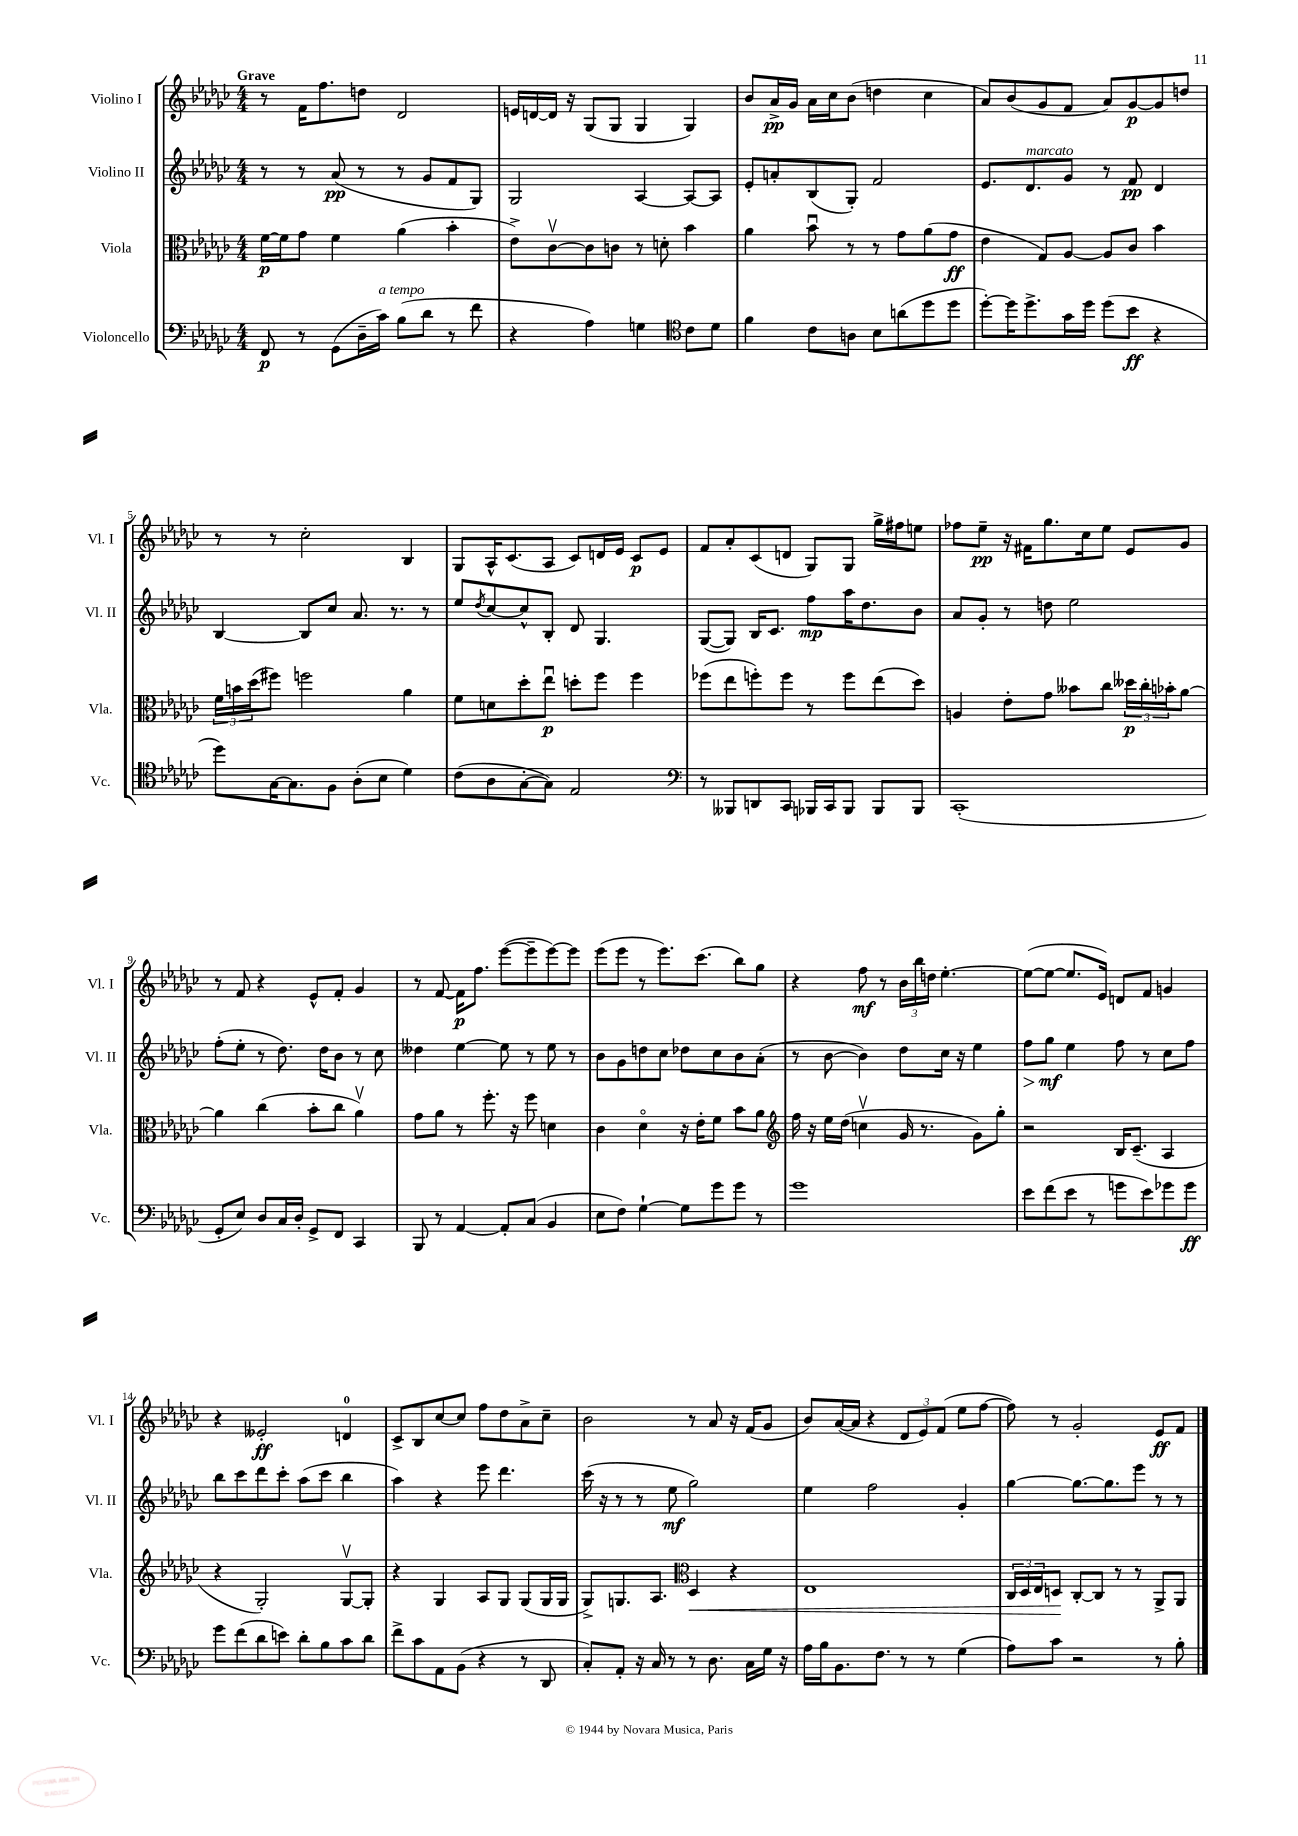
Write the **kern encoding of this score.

**kern	**kern	**kern	**kern
*staff4	*staff3	*staff2	*staff1
*clefF4	*clefC3	*clefG2	*clefG2
*k[b-e-a-d-g-c-]	*k[b-e-a-d-g-c-]	*k[b-e-a-d-g-c-]	*k[b-e-a-d-g-c-]
*M4/4	*M4/4	*M4/4	*M4/4
8FF/	[16f\LL	8r	8r
.	16f\]J	.	.
8r	8g-\J	8r	16f\LK
.	.	.	8.ff\
(8GG-\L	4f\	(8a-/	.
16D-~\L	.	8r	8dd\J
16c-\JJ)	.	.	.
(8B-\L	(4a-\	8r	2d-/
8d-\J	.	8g-/L	.
8r	4b-'\	8f/	.
8f\	.	8G-/J)	.
=	=	=	=
4r	8e-^\L)	2G-/	16e/LL
.	.	.	[16d/
.	[8c-v\	.	16d/]JJ
.	.	.	16r
4A-\)	8c-\]	.	(8G-/L
.	8c\J	.	8G-/J
4G\	8r	[4A-/	4G-/
.	8d'\	.	.
*clefC4	*	*	*
8c-\L	4b-\	8A-/_L	4G-/)
8d-\J	.	8A-/]J	.
=	=	=	=
4f\	4a-\	8e-'/L	8b-/L
.	.	8a'/	16a-^/L
.	.	.	16g-/JJ
8c-\L	8b-u\	(8B-/	16a-\LL
.	.	.	16cc-\J
8A\J	8r	8G-'/J)	(8b-\J
8B-\L	8r	2f/	4dd\
(8a\	8g-\L	.	.
8dd-\	(8a-\	.	4cc-\
8dd-\J	8g-\J	.	.
=	=	=	=
[8dd-'\L)	4e-\	8.e-/L	8a-/L)
16dd-\]K	.	.	(8b-/
8.dd-^\	.	8.d-/	.
.	8G-/L)	.	8g-/
16g-\L	[8A-/J	8g-/J	8f/J
16dd-\JJ	.	.	.
(8dd-\L	8A-/]L	8r	8a-/L)
8b-\J	8c-/J	8f/	[8g-/
4r	4b-\	4d-/	8g-/]
.	.	.	8dd/J
=	=	=	=
8dd-\L)	24f\LL	[4B-/	8r
.	24b\	.	.
.	(24dd-\J	.	.
[16G-\K	8ff#\J)	.	8r
8.G-\]	.	.	.
.	2ff\	8B-/]L	2cc-'\
8F\J	.	8cc-/J	.
(8A-'\L	.	8.a-/	.
8B-\J	.	.	.
.	.	8.r	.
4d-\)	4a-\	.	4B-/
.	.	8r	.
=	=	=	=
(8c-\L	8f\L	8ee-/L	8G-/L
.	.	8qdd-/	.
8A-\	8d\	[8cc-/	16A-^^/K
.	.	.	(8.c-/
[8G-'\	8dd-'\	8cc-^^/]	.
8G-\]J)	8ee-u\J	8B-'/J	8A-/J
2E-/	8dd'\L	8d-/	8c-/L)
.	8ff\J	4.G-/	16d/L
.	.	.	16e-/JJ
.	4ff\	.	8c-/L
.	.	.	8e-/J
=	=	=	=
*clefF4	*	*	*
8r	(8ff-\L	([8G-/L	8f/L
8BBB--/L	8ee-\	8G-/]J)	8a-'/
8DD/	8ff'\)	16B-/LK	(8c-/
.	.	8.c-/J	.
8CC-/J	8ff\J	.	8d/J
16BBB-/LL	8r	8ff\L	8G-/L)
16CC-/J	.	.	.
8BBB-/J	8ff\L	16aa-\K	8G-/J
.	.	8.dd-\	.
8BBB-/L	(8ee-\	.	16gg-^\LL
.	.	.	16ff#\J
8BBB-/J	8dd-\J)	8b-\J	8ee\J
=	=	=	=
(1CC-'	4A/	8a-/L	8ff-\L
.	.	8g-'/J	8ee-~\J
.	8e-'\L	8r	16r
.	.	.	16f#\LK
.	8g-\J	8dd\	8.gg-\
.	8b--\L	2ee-\	.
.	.	.	16cc-\k
.	8cc-\J	.	8ee-\J
.	24dd--\LL	.	8e-/L
.	24cc-'\	.	.
.	24b-'\J	.	.
.	[8a-\J	.	8g-/J
=	=	=	=
8GG-'/L	4a-\]	(8ff'\L	8r
8E-/J)	.	8ee-'\J	8f/
8D-/L	(4cc-\	8r	4r
16C-/L	.	8.dd-\)	.
16D-'/JJ	.	.	.
8GG-^/L	8b-'\L	.	8e-^^/L
.	.	16dd-\LK	.
8FF/J	8cc-\J	8b-\J	8f'/J
4CC-/	4a-v\)	8r	4g-/
.	.	8cc-\	.
=	=	=	=
8BBB-/	8g-\L	4dd--\	8r
8r	8a-\J	.	[8f/
[4AA-/	8r	[4ee-\	16f\]LK
.	.	.	8.ff\J
.	8.ff'\	.	.
8AA-'/]L	.	8ee-\]	([8eee-\L
.	16r	.	.
(8C-/J	8ff\	8r	8eee-~\]
4BB-/	4d\	8ee-\	[8eee-\)
.	.	8r	8eee-\]J
=	=	=	=
8E-\L	4c-\	8b-\L	(8eee-\L
8F\J)	.	8g-\	8eee-\J
[4G-`\	4d-o\	8dd\	8r
.	.	8cc-\J	8.eee-\L)
8G-\]L	16r	8dd-\L	.
.	16e-'\LK	.	(8.ccc-\J
8g-\	8f\J	8cc-\	.
8g-\J	8b-\L	8b-\	8bb-\L)
8r	8a-\J	(8a-'\J	8gg-\J
=	=	=	=
*	*clefG2	*	*
1g-	16ff\	8r	4r
.	16r	.	.
.	16ee-\LL	[8b-\	.
.	(16dd-\JJ	.	.
.	4ccv\	4b-\])	8ff\
.	.	.	8r
.	16g-/	8dd-\L	24b-\LL
.	.	.	24bb-\
.	8.r	.	.
.	.	.	24dd\JJ
.	.	16cc-\Jk	[4.ee-'\
.	.	16r	.
.	8g-\L)	4ee-\	.
.	8gg-'\J	.	.
=	=	=	=
8e-\L	2r	8ff\L	(8ee-\_L
(8f\	.	8gg-\J	8ee-\_J
8e-\J	.	4ee-\	8.ee-/]L
8r	.	.	.
.	.	.	16e-/Jk)
8g\L	16B-/LK	8ff\	8d/L
.	(8.c-~/J	.	.
8e-\)	.	8r	8f/J
8g-\	4A-/	8cc-\L	4g/
8g-\J	.	8ff\J	.
=	=	=	=
8g-\L	4r	8bb-\L	4r
(8f\	.	8ccc-\	.
8d-\	2G-'/)	8ddd-\	2e--'/
8e\J)	.	8ccc-'\J	.
8d-'\L	.	(8aa-\L	.
8B-\	.	8ccc-\J	.
8c-\	[8G-v/L	4bb-\	4d/
8d-\J	8G-'/]J	.	.
=	=	=	=
8f^\L	4r	4aa-\)	8c-^/L
8c-\	.	.	8B-/
8AA-\	4G-/	4r	[8cc-/
(8BB-\J	.	.	8cc-/]J
4r	8A-/L	8eee-\	8ff\L
.	8G-/J	4.ddd-\	8dd-\
8r	(8G-/L	.	8a-^\
8DD-/	16G-/L	.	8cc-~\J
.	16G-/JJ	.	.
=	=	=	=
8C-'/L)	8G-^/L)	(16ccc-\	2b-\
.	.	16r	.
8AA-'/J	8.G/	8r	.
16r	.	8r	.
16C-/	8.A-/J	.	.
8r	.	8ee-\	.
*	*clefC3	*	*
8r	4D-/	2gg-\)	8r
8.D-\	.	.	8a-/
.	4r	.	16r
16C-\LL	.	.	(16f/LK
16G-\JJ	.	.	8g-/J
16r	.	.	.
=	=	=	=
16A-\LL	1E-	4ee-\	8b-/L)
16B-\J	.	.	.
8.BB-\	.	.	([16a-/L
.	.	.	16a-/]JJ
.	.	2ff\	4r
8.F\J	.	.	.
8r	.	.	12d-/L
.	.	.	12e-/)
8r	.	.	.
.	.	.	(12f/J
(4G-\	.	4g-'/	8ee-\L
.	.	.	[8ff\J
=	=	=	=
8A-\L)	24C-/LL	[4gg-\	8ff\])
.	24D-/	.	.
.	24E-/J	.	.
8c-\J	8D/J	.	8r
2r	[8C-'/L	8.gg-\_L	2g-'/
.	8C-/]J	.	.
.	.	8.gg-\]	.
.	8r	.	.
.	8r	8eee-\J	.
8r	8AA-^/L	8r	8e-/L
8B-'\	8AA-/J	8r	8f/J
==	==	==	==
*-	*-	*-	*-
